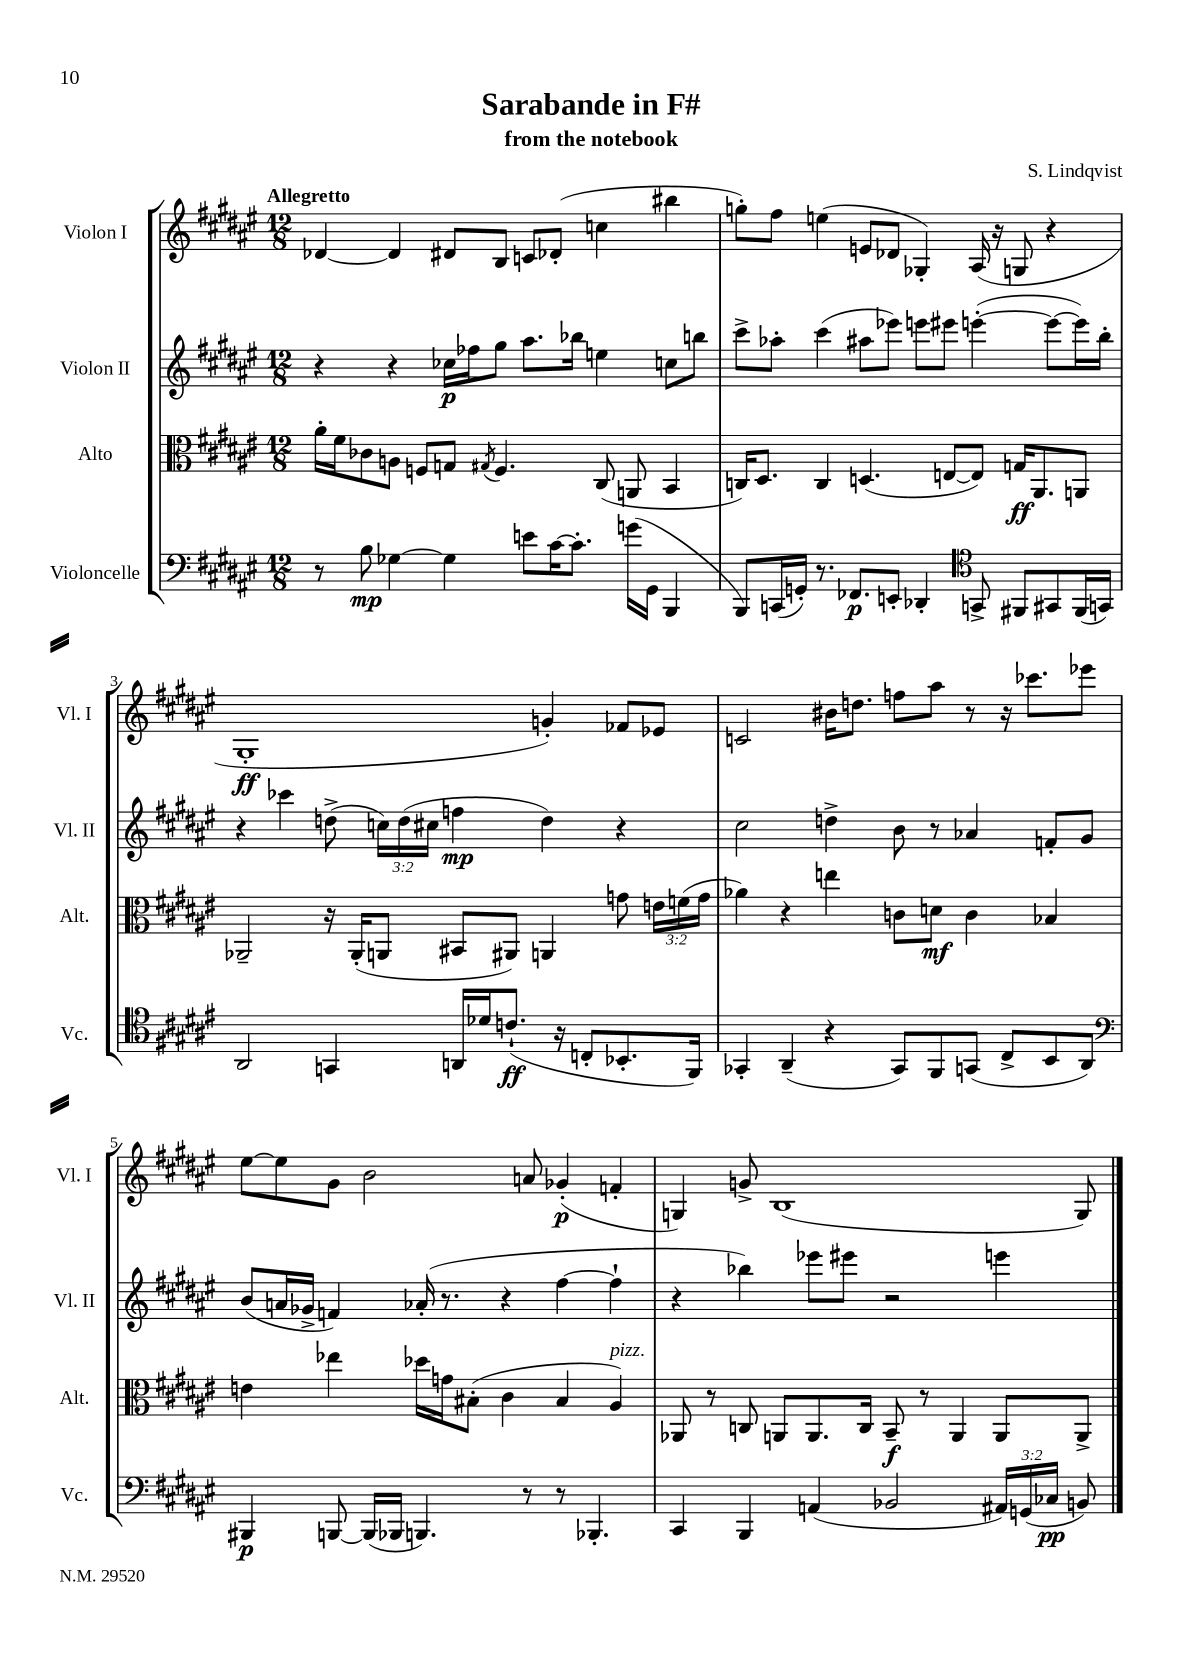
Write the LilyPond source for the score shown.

\header { title = "Sarabande in F#" composer = "S. Lindqvist" subtitle = "from the notebook" }
<<
\new StaffGroup <<
\new Staff = "s0" \with { instrumentName = "Violon I" shortInstrumentName = "Vl. I" } {
    \clef treble \key fis \major \numericTimeSignature \time 12/8 \tempo "Allegretto"
    \autoBeamOff des'4~ des'4 dis'8[ b8] c'8[ des'8]-.( c''4 bis''4 |
    g''8[-.) fis''8] e''4( e'8[ des'8] ges4-.) ais16( r16 g8 r4 |
    gis1-.\ff g'4-.) fes'8[ ees'8] |
    c'2 bis'16[ d''8.] f''8[ ais''8] r8 r16 ces'''8.[ ees'''8] |
    eis''8[~ eis''8 gis'8] b'2 a'8 ges'4-.\p( f'4-. |
    g4) g'8-> b1( g8) \bar "|." |
}
\new Staff = "s1" \with { instrumentName = "Violon II" shortInstrumentName = "Vl. II" } {
    \clef treble \key fis \major \numericTimeSignature \time 12/8 \override Staff.TupletNumber.text = #tuplet-number::calc-fraction-text
    \autoBeamOff r4 r4 ces''16[\p fes''16 gis''8] ais''8.[ bes''16] e''4 c''8[ b''8] |
    cis'''8[-> aes''8]-. cis'''4( ais''8[ ees'''8]) e'''8[ eis'''8] e'''4~-.( e'''8[~ e'''16) b''16]-. |
    r4 ces'''4 d''8->( \tuplet 3/2 { c''16[) d''16( cis''16] } f''4\mp d''4) r4 |
    cis''2 d''4-> b'8 r8 aes'4 f'8[-. gis'8] |
    b'8[( a'16 ges'16]-> f'4) aes'16-.( r8. r4 fis''4~ fis''4-! |
    r4 bes''4) ees'''8[ eis'''8] r2 e'''4 \bar "|." |
}
\new Staff = "s2" \with { instrumentName = "Alto" shortInstrumentName = "Alt." } {
    \clef alto \key fis \major \numericTimeSignature \time 12/8 \override Staff.TupletNumber.text = #tuplet-number::calc-fraction-text
    \autoBeamOff ais'16[-. fis'16 ces'8 a8] f8[ g8] \acciaccatura { gis8 } f4. cis8( a,8 b,4 |
    c16[) dis8.] c4 d4.( e8[~ e8]) g16[\ff ais,8. a,8] |
    aes,2-- r16 aes,16[-.( a,8] bis,8[ ais,8]) a,4 g'8 \tuplet 3/2 { e'16[ f'16( g'16] } |
    aes'4) r4 e''4 c'8[ d'8]\mf c'4 bes4 |
    e'4 ees''4 des''16[ g'16 bis8]-.( cis'4 bis4 ais4^\markup { \italic "pizz." }) |
    aes,8 r8 c8 a,8[ a,8. c16] b,8--\f r8 a,4 a,8[ a,8]-> \bar "|." |
}
\new Staff = "s3" \with { instrumentName = "Violoncelle" shortInstrumentName = "Vc." } {
    \clef bass \key fis \major \numericTimeSignature \time 12/8 \override Staff.TupletNumber.text = #tuplet-number::calc-fraction-text
    \autoBeamOff r8 b8\mp ges4~ ges4 e'8[ cis'16~ cis'8.]-. g'16[( gis,16] b,,4 |
    b,,8[) c,16( g,16]-.) r8. fes,8.[\p e,8]-. des,4-. \clef tenor g,8-> fis,8[ gis,8 fis,16( g,16]) |
    ais,2 g,4 a,16[ des'16 c'8.]-!\ff( r16 c8[-. bes,8.-. fis,16]) |
    ges,4-. ais,4--( r4 ges,8[) fis,8 g,8]( cis8[-> b,8 ais,8]) |
    \clef bass bis,,4\p b,,8~ b,,16[( bes,,16] b,,4.) r8 r8 bes,,4.-. |
    cis,4 b,,4 a,4( bes,2 \tuplet 3/2 { ais,16[) g,16( ces16]\pp } b,8) \bar "|." |
}
>>
>>
